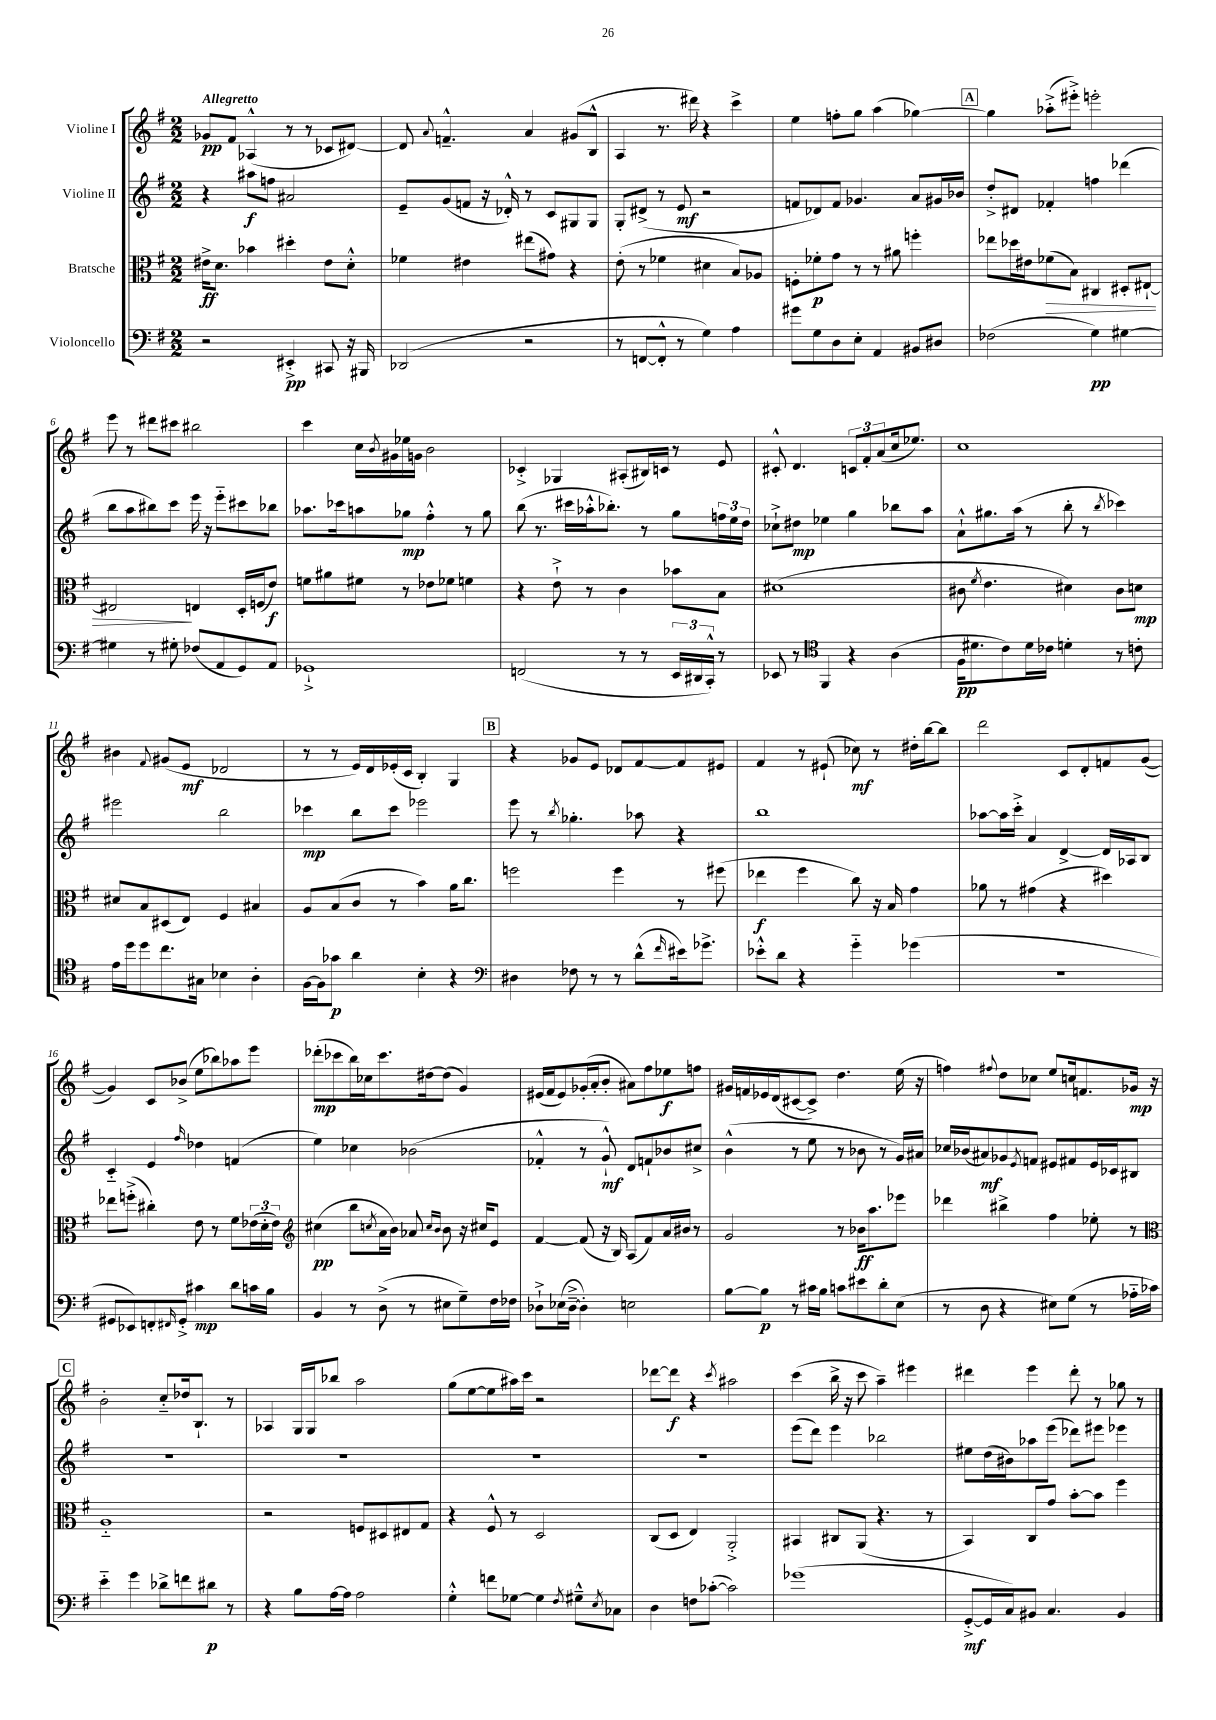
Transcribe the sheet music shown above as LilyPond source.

<<
\new StaffGroup <<
\new Staff = "s0" \with { instrumentName = "Violine I" } {
    \clef treble \key g \major \numericTimeSignature \time 2/2 \tempo "Allegretto"
    ges'8\pp fis'8 aes4-^( r8 r8 ces'8 dis'8~) |
    dis'8 \appoggiatura { a'8 } f'4.---^ a'4 gis'8( b8-^ |
    a4 r8. dis'''16) r4 c'''4-> |
    e''4 f''8-. g''8 a''4( ges''4~) |
    \mark \markup { \box "A" } ges''4 aes''8-.->( eis'''8-.->) e'''2-. |
    e'''8 r8 dis'''8 cis'''8 bis''2 |
    c'''4 c''16 \acciaccatura { b'8 } gis'16 ees''16 g'16 b'2 |
    ces'4-.-> ges4 ais8-.( bis16) c'16 r8 e'8 |
    cis'8-.-^ d'4. \tuplet 3/2 { c'8 fis'8-. a'8( } c''16 ees''8.) |
    c''1 |
    bis'4 \appoggiatura { fis'8 } gis'8( e'8\mf des'2 |
    r8 r8 e'16) d'16 ees'16-.( c'16 b4-.) g4 |
    \mark \markup { \box "B" } r4 ges'8 e'8 des'8 fis'8~ fis'8 eis'8 |
    fis'4 r8 eis'8-!( ces''8\mf) r8 dis''16-. b''16~ b''8 |
    d'''2 c'8 d'8-. f'8 g'8~( |
    g'4) c'8 bes'8->( e''8 bes''8) aes''8 e'''8 |
    des'''8-.\mp( ces'''8 b''16) ces''16 ces'''8. dis''16~ dis''8( g'4) |
    eis'16( fis'16 eis'8) ges'16-.( a'16-. b'8-. ais'8) fis''8 ees''8\f f''8 |
    gis'16 f'16 ees'16 d'16( cis'8~ cis'8->) d''4. e''16( r16 |
    f''4) \appoggiatura { fis''8 } d''8 ces''8 e''8 c''16 f'8. ges'16\mp r16 |
    \mark \markup { \box "C" } b'2-. c''8-_ des''16 b8.-! r8 |
    aes4 g16 g16 bes''8 a''2 |
    g''8( e''8~ e''8 ais''16) c'''16 r2 |
    des'''8~ des'''8\f r4 \acciaccatura { c'''8 } ais''2 |
    c'''4( b''16-> r16 c'''8 a''4--) eis'''4 |
    dis'''4 e'''4 dis'''8-. r8 ges''8 r8 \bar "|." |
}
\new Staff = "s1" \with { instrumentName = "Violine II" } {
    \clef treble \key g \major \numericTimeSignature \time 2/2
    r4 ais''8\f f''8 ais'2 |
    e'8-- g'8( f'8 r16 des'16-.-^) r8 c'8 gis8 gis8 |
    g8-. dis'8->( r8 e'8\mf r2 |
    f'8 des'8) f'8 ges'4. a'8 gis'16 bes'16 |
    \mark \markup { \box "A" } d''8-.-> dis'8 fes'4-. f''4 des'''4( |
    b''8 a''8 bis''8) c'''8 e'''16 r16 e'''8-_ cis'''8 bes''8 |
    aes''8. ces'''16 a''8 ges''8\mp fis''4-.-^ r8 ges''8 |
    b''8( r8. cis'''16 aes''16-.-^ bes''8.-.) r8 g''8 \tuplet 3/2 { f''16 e''16 d''16 } |
    ces''8-!-> dis''8\mp ees''4 g''4 bes''8 a''8 |
    a'8-!-^ gis''8. a''16( r8 b''8-. r8 \acciaccatura { b''8 } ces'''4) |
    eis'''2 b''2 |
    ces'''4\mp b''8 ces'''8 ees'''2 |
    \mark \markup { \box "B" } e'''8 r8 \acciaccatura { b''8 } ges''4.-. aes''8 r4 |
    b''1 |
    aes''8~ aes''16 c'''16-.-> a'4 d'4~-> d'16 aes16 b8 |
    c'4-_ e'4 \grace { fis''16 } des''4 f'4( |
    e''4) ces''4 bes'2( |
    fes'4-.-^ r8 g'8-!-^\mf) d'8 f'8-! bes'8 cis''8-> |
    b'4-^( r8 e''8 r8 bes'8 r8 g'16) ais'16 |
    ces''16 bes'16( ais'8\mf) ges'8 \acciaccatura { e'8 } f'8 eis'8 fis'8 eis'16 ces'16 bis8 |
    \mark \markup { \box "C" } R1 |
    R1 |
    R1 |
    R1 |
    e'''8( d'''8) e'''4 bes''2 |
    eis''8 d''16( bis'16) aes''8 e'''8( des'''8) eis'''8 ees'''4 \bar "|." |
}
\new Staff = "s2" \with { instrumentName = "Bratsche" } {
    \clef alto \key g \major \numericTimeSignature \time 2/2
    eis'16->\ff d'8. bes'4 dis''4-. eis'8 d'8-.-^ |
    fes'4 eis'4 eis''8( gis'8) r4 |
    e'8-.( r8 fes'4 dis'4 b8) aes8 |
    f8-. fes'8-.\p g'8 r8 r8 ais'8 f''4-. |
    \mark \markup { \box "A" } ees''8 des''16 eis'16 fes'8\>( b8) cis4 dis8-. eis8~-! |
    eis2\! e4 d16-. f16( e'8\f) |
    f'8 ais'8 fis'8 r8 ees'8 fes'8 f'4 |
    r4 e'8-!-> r8 c'4 bes'8 b8 |
    dis'1( |
    cis'8 \acciaccatura { fis'8 } e'4. dis'4) cis'8 d'8\mp |
    dis'8 b8 dis8( e8) fis4 bis4 |
    a8 b8( c'8 r8 b'4) a'16 c''8. |
    \mark \markup { \box "B" } f''2 f''4 r8 fis''8( |
    ees''4\f fis''4 c''8) r16 b16 g'4 |
    aes'8 r8 gis'4( r4 dis''4) |
    ees''8 f''8-.->( cis''4-.) e'8 r8 fis'8 \tuplet 3/2 { ees'16( d'16-. ees'16) } |
    \clef treble cis''4\pp( b''8 \acciaccatura { c''8 } a'16 b'16) aes'8 \grace { c''16 b'16 } b'8 r16 cis''16 e'8 |
    fis'4~ fis'8( r16 b16) a8( fis'8) a'16 bis'16 r8 |
    g'2 r8 bes'16\ff a''8. ees'''8 |
    des'''4 bis''4-> fis''4 ees''8-. r8 |
    \mark \markup { \box "C" } \clef alto a1-_ |
    r2 f8 dis8 eis8 g8 |
    r4 fis8-^ r8 d2 |
    c8( d8 e4) a,2-.-> |
    bis,4 cis8 a,8( r4. r8 |
    b,4) c8 g'8 b'8~-. b'8 fis''4 \bar "|." |
}
\new Staff = "s3" \with { instrumentName = "Violoncello" } {
    \clef bass \key g \major \numericTimeSignature \time 2/2
    r2 eis,4-.->\pp cis,8 r16 bis,,16 |
    des,2( r2 |
    r8 f,8~ f,8-.-^ r8 g4) a4 |
    gis'8 g8 d8 e8-. a,4 bis,8 dis8 |
    \mark \markup { \box "A" } fes2( g4\pp) gis4~ |
    gis4 r8 gis8-. fes8( a,8 g,8) a,8 |
    ges,1-!-> |
    f,2( r8 r8 \tuplet 3/2 { e,16 dis,16 c,16-.-^) } r8 |
    ees,8 r8 \clef tenor fis,4 r4 a4( |
    fis16\pp dis'8. c'8) dis'16 ces'16 d'4-. r8 c'8-. |
    e'16 d''16 d''8 c''8. gis16 bes4 a4-. |
    fis16~ fis16 ges'8\p a'4 b4-. r4 |
    \mark \markup { \box "B" } \clef bass dis4 fes8 r8 r8 d'8-^( \grace { fis'16 } eis'16) ges'8.-> |
    ees'8-.-^ d'8 r4 g'4-_ ges'4( |
    R1 |
    gis,8 ees,8) f,8-. \grace { fis,16 } gis,8-.-> cis'4\mp d'8 c'16 b16 |
    b,4 r8 d8->( r8 eis8 g8--) fis16 fes16 |
    des8-!-> ees16( des16~---> des4-.) e2 |
    b8~ b8\p r8 cis'16 b16 c'8 eis'8 d'8-. e8( |
    r8 d8 r4 eis8) g8( r8 aes16-_ ces'16) |
    \mark \markup { \box "C" } e'4-_ g'4 des'8-> f'8 dis'8\p r8 |
    r4 b8 a16~ a16 a2 |
    g4-.-^ f'8 ges8~ ges4 \acciaccatura { fis8 } gis8---^ \acciaccatura { e8 } ces8 |
    d4 f8 ces'8~-.( ces'2) |
    ges'1( |
    g,8~-.->\mf g,16 c16) bis,8 c4. bis,4 \bar "|." |
}
>>
>>
